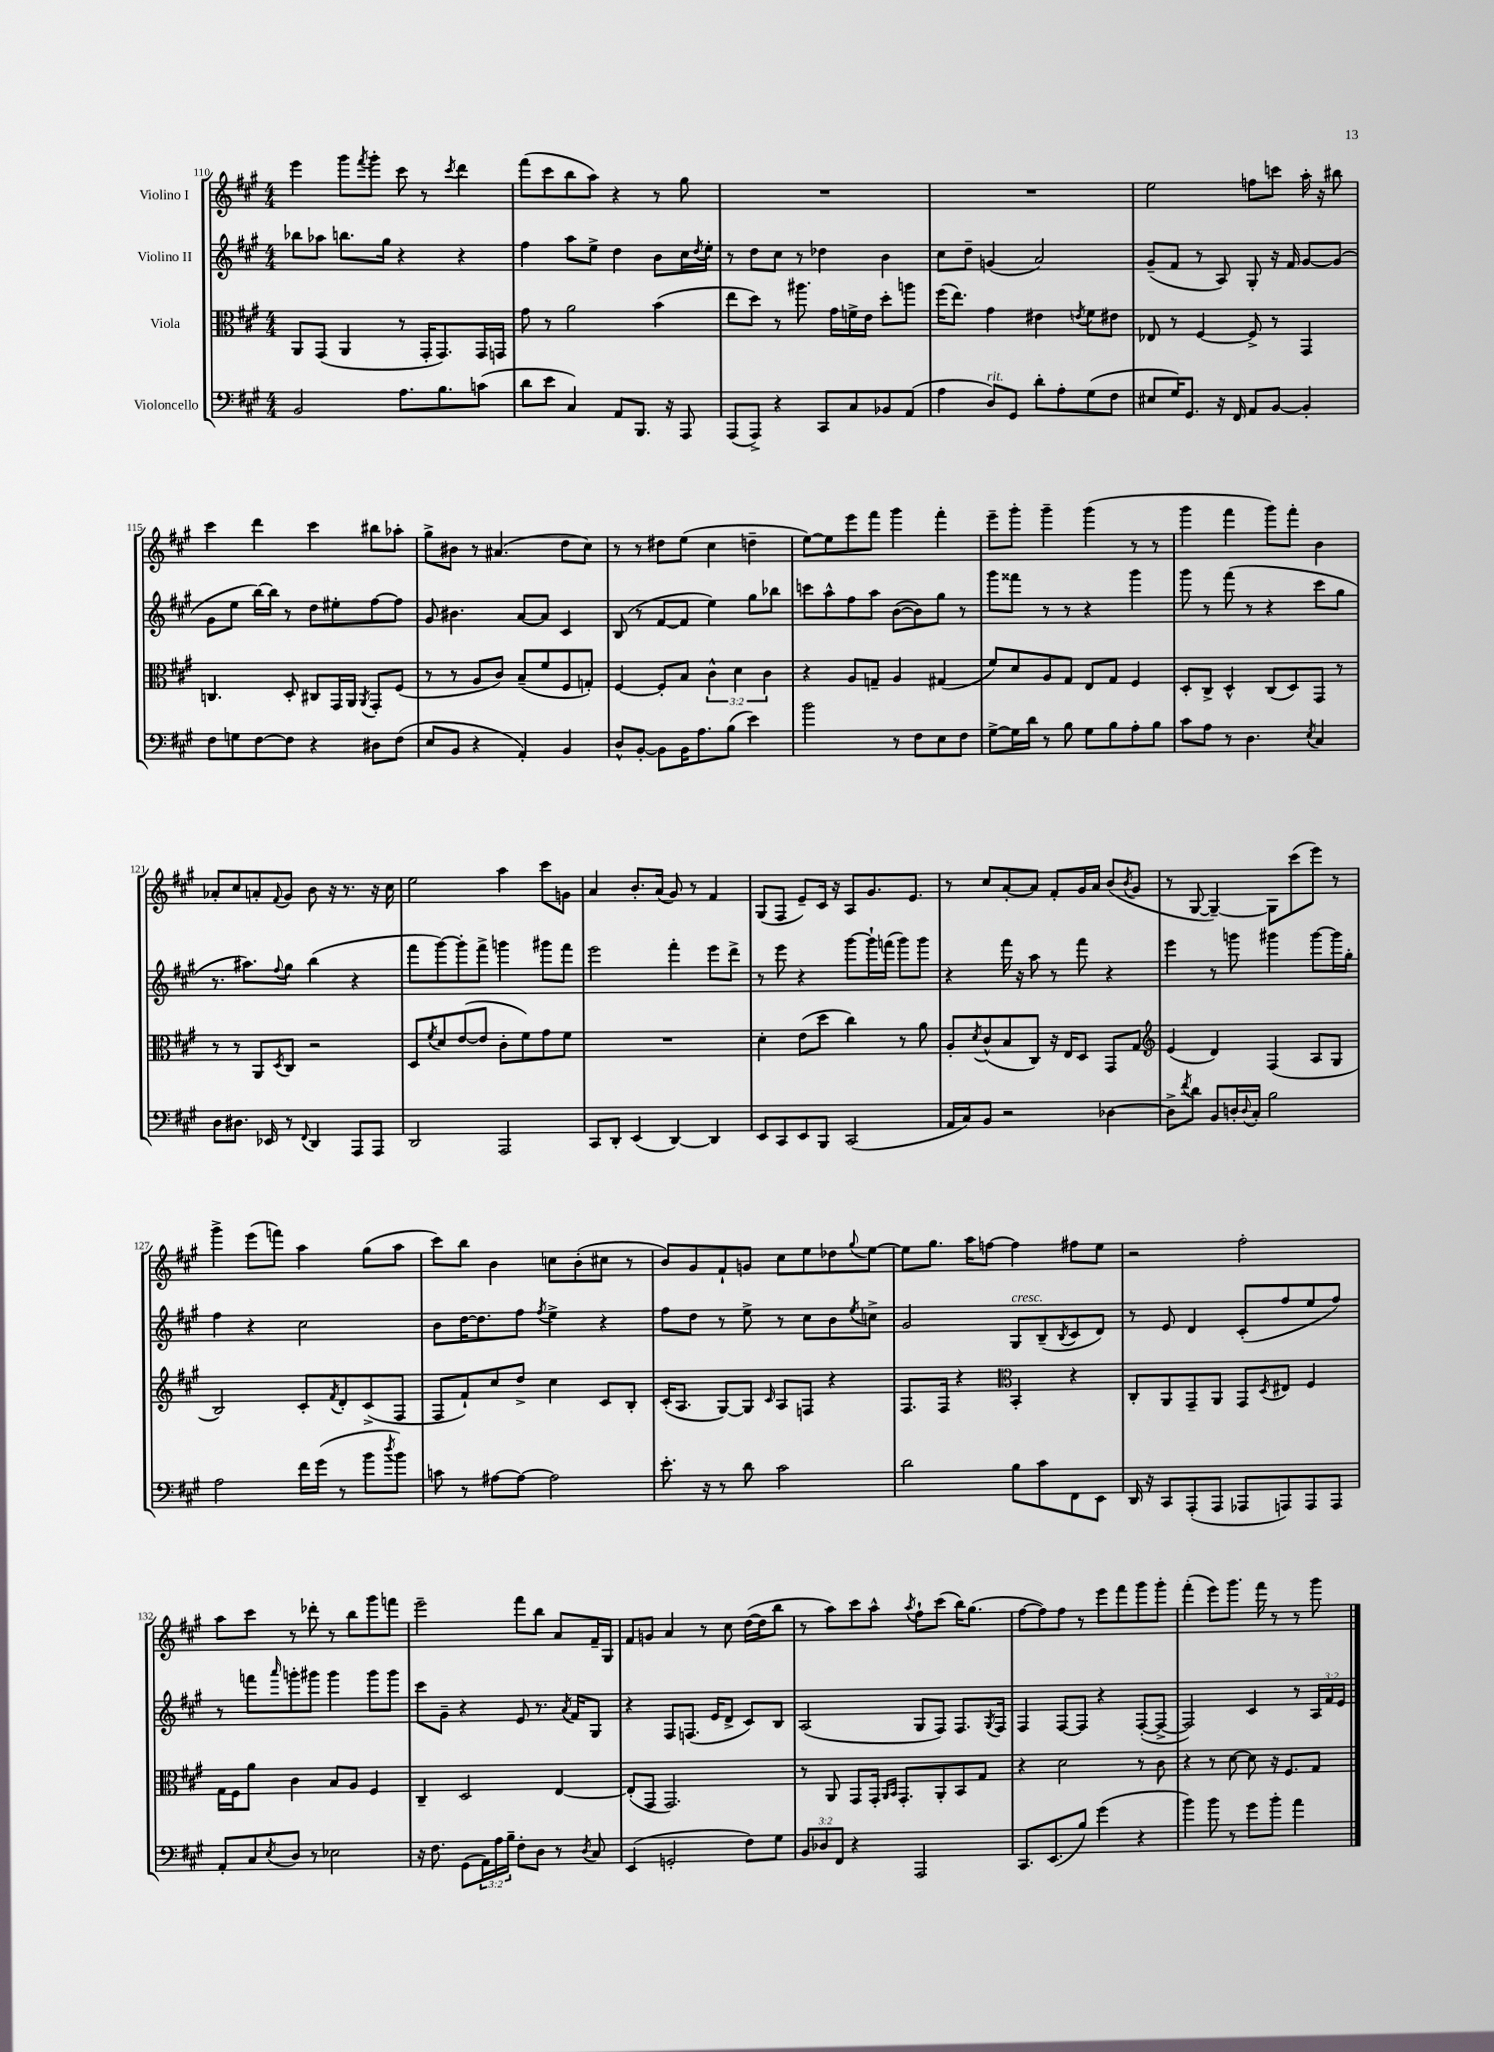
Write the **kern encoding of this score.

**kern	**kern	**kern	**kern
*staff4	*staff3	*staff2	*staff1
*clefF4	*clefC3	*clefG2	*clefG2
*k[f#c#g#]	*k[f#c#g#]	*k[f#c#g#]	*k[f#c#g#]
*M4/4	*M4/4	*M4/4	*M4/4
2BB	8AA	8bb-	4eee
.	(8GG#	8aa-	.
.	4AA	8.bb	8ggg#
.	.	.	8qfff#
.	.	.	8ggg#'
.	.	16gg#	.
8.A	8r	4r	8ccc#
.	16GG#'	.	8r
8.B	8.GG#)	.	.
.	.	.	8qccc#
.	.	4r	4ddd
(8c	16GG#	.	.
.	16GG	.	.
=	=	=	=
8d	8g#	4ff#	(8fff#
8e	8r	.	8ccc#
4C#)	2a	8aa	8bb
.	.	8ee^	8aa)
8AA	.	4dd	4r
8.BBB	.	.	.
.	(4b	8b	8r
16r	.	.	.
8AAA	.	16cc#	8gg#
.	.	8qdd	.
.	.	16ee'	.
=	=	=	=
(8AAA	8ee	8r	1r
8AAA^)	8dd)	8dd	.
4r	8r	8cc#	.
.	8.aa#	8r	.
8CC#	.	4dd-	.
.	16g#	.	.
8C#	16f^	.	.
.	16e	.	.
8BB-	8dd'	4b	.
(8AA	8aa	.	.
=	=	=	=
4A	(16ff#	8cc#	1r
.	8.ee)	.	.
.	.	8dd~	.
8D)	4g#	(4g	.
8GG#	.	.	.
8d'	4e#	2a)	.
8A'	.	.	.
.	8qe	.	.
(8G#	8f#	.	.
8F#	8e#	.	.
=	=	=	=
8E#	8E-	(8g#~	2ee
16G#)	8r	8f#	.
8.GG#	.	.	.
.	[4F#	8r	.
16r	.	8A)	.
16FF#	.	.	.
8AA	8F#^]	8G#'	8ff
[8BB	8r	16r	8ccc
.	.	16f#	.
4BB']	4GG#	[8g#	16aa'
.	.	.	16r
.	.	(8g#]	8bb#
=	=	=	=
8F#	4.C	8g#	4ccc#
8G	.	8ee	.
[8F#	.	[16bb)	4ddd
.	.	16bb]	.
8F#]	8D'	8r	.
4r	8C#	8dd	4ccc#
.	16GG#	8ee#'	.
.	16AA	.	.
.	8qAA	.	.
8D#	8GG#'	[8ff#	8bb#
(8F#	(8F#	8ff#]	8aa-'
=	=	=	=
8E	8r	8g#	8gg#^
8BB	8r	4.b#	8b#
4r	8A	.	8r
.	8c#)	.	(4.a#
4AA')	(8B~	[8a	.
.	8f#	8a]	.
4BB	8F#	4c#	8dd
.	8G')	.	8cc#)
=	=	=	=
8D^^	[4F#	(8B	8r
[8BB'	.	8r	8r
8BB]	8F#']	[8f#	8dd#
16BB	8B	8f#]	(8ee
8.A	.	.	.
.	6c#^^	4ee)	4cc#
(8B	.	.	.
.	6d	.	.
4e)	.	8gg#	4dd~
.	6c#	.	.
.	.	8bb-	.
=	=	=	=
2b	4r	8ccc	[8ee)
.	.	8aa^^	8ee]
.	8A	8ff#	8eee
.	8G~	8aa	8fff#
8r	4A	([8b	4ggg#
8F#	.	8b])	.
8E	(4G#	8gg#	4fff#'
8F#	.	8r	.
=	=	=	=
[8G#^	8f#)	8ggg#	8eee~
16G#]	8d	8fff##	8ggg#'
16d	.	.	.
8r	8A	8r	4ggg#~
8B	8G#	8r	.
8G#	8E	4r	(4ggg#
8B	8G#	.	.
8A'	4F#	4ggg#	8r
8B	.	.	8r
=	=	=	=
8c#	8D'	8ggg#	4ggg#
8A	8C#^	8r	.
8r	4D^^	(8fff#	4fff#
4.D	.	8r	.
.	(8C#	4r	8ggg#)
.	8D)	.	8fff#'
8qE	.	.	.
4C#	8GG#	8ccc#	4b
.	8r	8gg#	.
=	=	=	=
8D	8r	8.r	8a-'
8.D#	8r	.	8cc#
.	.	8.aa#)	.
.	8AA	.	8a'
16EE-	.	.	.
.	8qD	8qqff#	8qqf#
8r	8C#	8gg#	8g#
8qqFF#	.	.	.
4DD	2r	(4bb	8b
.	.	.	16r
.	.	.	8.r
8AAA	.	4r	.
8AAA	.	.	16r
.	.	.	16cc#
=	=	=	=
2DD	8D	8fff#	2ee
.	8qf#	.	.
.	8d	[8ggg#)	.
.	([8e	8ggg#']	.
.	8e]	8fff#^	.
2AAA	8c#'	4ggg	4aa
.	8f#)	.	.
.	8g#	8ggg#	8ccc#
.	8f#	8fff#	8g
=	=	=	=
8CC#	1r	2eee	4a
8DD'	.	.	.
(4EE	.	.	8.b'
.	.	.	(16a
[4DD)	.	4fff#'	8g#)
.	.	.	8r
4DD]	.	8eee	4f#
.	.	8ddd^	.
=	=	=	=
8EE	4d'	8r	(8G#
8CC#	.	8eee	8F#
8EE	(8e	4r	8e~)
8BBB	8dd	.	16c#
.	.	.	16r
(2CC#	4cc#)	[8ggg#	8A
.	.	16ggg#`]	8.g#
.	.	(16fff	.
.	8r	8ggg#)	.
.	.	.	8.e
.	8a	8ggg#	.
=	=	=	=
16AA	8A'	4r	8r
16C#)	.	.	.
.	8qd	.	.
8BB	(8c#^^	.	8cc#
2r	8B	16fff#	[8a'
.	.	16r	.
.	8C#)	8aa	8a]
.	16r	8r	8f#'
.	16E	.	.
.	8D	8fff#	16g#
.	.	.	16a
[4D-	8GG#	4r	(8b
.	.	.	8qb
.	8G#	.	8g#
=	=	=	=
*	*clefG2	*	*
8D-^]	(4e	4eee	8r
8qf#	.	.	.
8d	.	.	[8G#
8BB	4d)	8r	4G#~_)
16D'	.	8ggg	.
8qqD	.	.	.
16C#'	.	.	.
2B	(4F#	4ggg#	8G#]
.	.	.	(8ccc#
.	8A	[8ggg#	8eee)
.	8G#	16ggg#]	8r
.	.	16gg#'	.
=	=	=	=
2A	2B)	4ff#	4ggg#^
.	.	4r	(8eee
.	.	.	8fff)
16f#	8c#'	2cc#	4aa
(16g#	.	.	.
.	8qf#	.	.
8r	8d'	.	.
8b	(8c#^	.	(8gg#
8qdd	.	.	.
8b)	8F#	.	8aa
=	=	=	=
8c	8F#	8b	8ccc#)
8r	8f#`)	[16dd	8bb
.	.	8.dd]	.
[8A#	8cc#	.	4b
8A#_	8dd^	8ff#	.
.	.	8qff#	.
2A#]	4cc#	4ee^	8cc
.	.	.	(8b'
.	8c#	4r	8cc#
.	8B'	.	8r
=	=	=	=
8.e'	(16c#'	8ff#	8b)
.	8.A	.	.
.	.	8dd	8g#
16r	.	.	.
8r	[8G#)	8r	8f#`
8d	8G#]	8ee^	8g
.	16qqc#	.	.
2c#	8A	8r	8cc#
.	8F	8cc#	8ee
.	4r	8b	8dd-
.	.	8qee	8qqgg#
.	.	8cc^	[8ee
=	=	=	=
2d	8.F#	2g#	8ee]
.	.	.	8.gg#
.	16F#	.	.
.	4r	.	.
.	.	.	16aa
.	.	.	[8ff
*	*clefC3	*	*
8B	4BB'	8G#	4ff]
8c#	.	(8B~	.
.	.	8qB	.
8FF#	4r	8c#	8ff#
8EE	.	8d)	8ee
=	=	=	=
16DD	8C#'	8r	2r
16r	.	.	.
8CC#	8AA	8e	.
(8AAA'	8GG#~	4d	.
8AAA	8AA	.	.
8AAA-	8GG#	(8c#'	2ff#'
.	8qD	.	.
8AAA)	8E#	8ff#	.
8AAA	4F#	8ee	.
8AAA	.	8ff#)	.
=	=	=	=
8AA'	16G#	8r	8aa
.	16F#	.	.
8C#	8a	8fff	8ccc#
8qE	.	16qqaaa	.
8D	4c#	8ggg'	8r
8r	.	8ggg#	8ddd-'
2E-	8B	4ggg#	8r
.	8A	.	8bb
.	4F#	8ggg#	8ggg#
.	.	8ggg#	8fff
=	=	=	=
16r	4C#~	8ccc#	2eee~
8.F#	.	.	.
.	.	8g#~	.
(8GG#	2D	4r	.
24AA)	.	.	.
24A	.	.	.
24B~	.	.	.
8F#'	.	8e	8fff#
8D	.	8.r	8bb
8r	[4E	.	8a
.	.	8qa	.
.	.	16f#	.
8qD	.	.	.
8C#	.	8G#	16f#~
.	.	.	16G#
=	=	=	=
(4EE	(8E']	4r	8f#
.	8GG#	.	8g
2GG'	2.GG#)	8F#	4a
.	.	(8.F	.
.	.	.	8r
.	.	16e	.
.	.	8d^	8cc#
8F#)	.	8c#)	([16dd
.	.	.	16dd]
8G#	.	8B	8bb
=	=	=	=
12BB	8r	(2A	8r
12D-	.	.	.
.	8AA	.	8aa)
12FF#	.	.	.
4r	8GG#	.	8ccc#
.	16GG#'	.	8aa^^
.	16qqAA	.	.
.	16qqBB	.	.
.	8.GG#'	.	.
.	.	.	8qaa
2AAA	.	8G#	8ff#`
.	8AA'	8F#)	(8ccc#
.	8BB	8.F#	16bb)
.	.	.	(8.gg#
.	8G#	.	.
.	.	8qG#	.
.	.	16F#	.
=	=	=	=
8.CC#	4r	4F#	[8ff#
.	.	.	8ff#])
(8.EE	.	.	.
.	2d	[8F#	8ff#
8B)	.	8F#]	8r
(4g#	.	4r	8eee
.	.	.	8fff#
4r	8r	([8F#'	8ggg#
.	8c#	8F#^_	8ggg#'
=	=	=	=
4b)	4r	2F#])	(4fff#'
8b	8r	.	8eee)
8r	[8d	.	8.ggg#
8g#	8d]	4c#	.
.	.	.	16fff#
8b'	16r	.	8r
.	8.F#	.	.
4a	.	8r	8r
.	8G#	24A	8ggg#
.	.	24f#	.
.	.	24e	.
==	==	==	==
*-	*-	*-	*-
